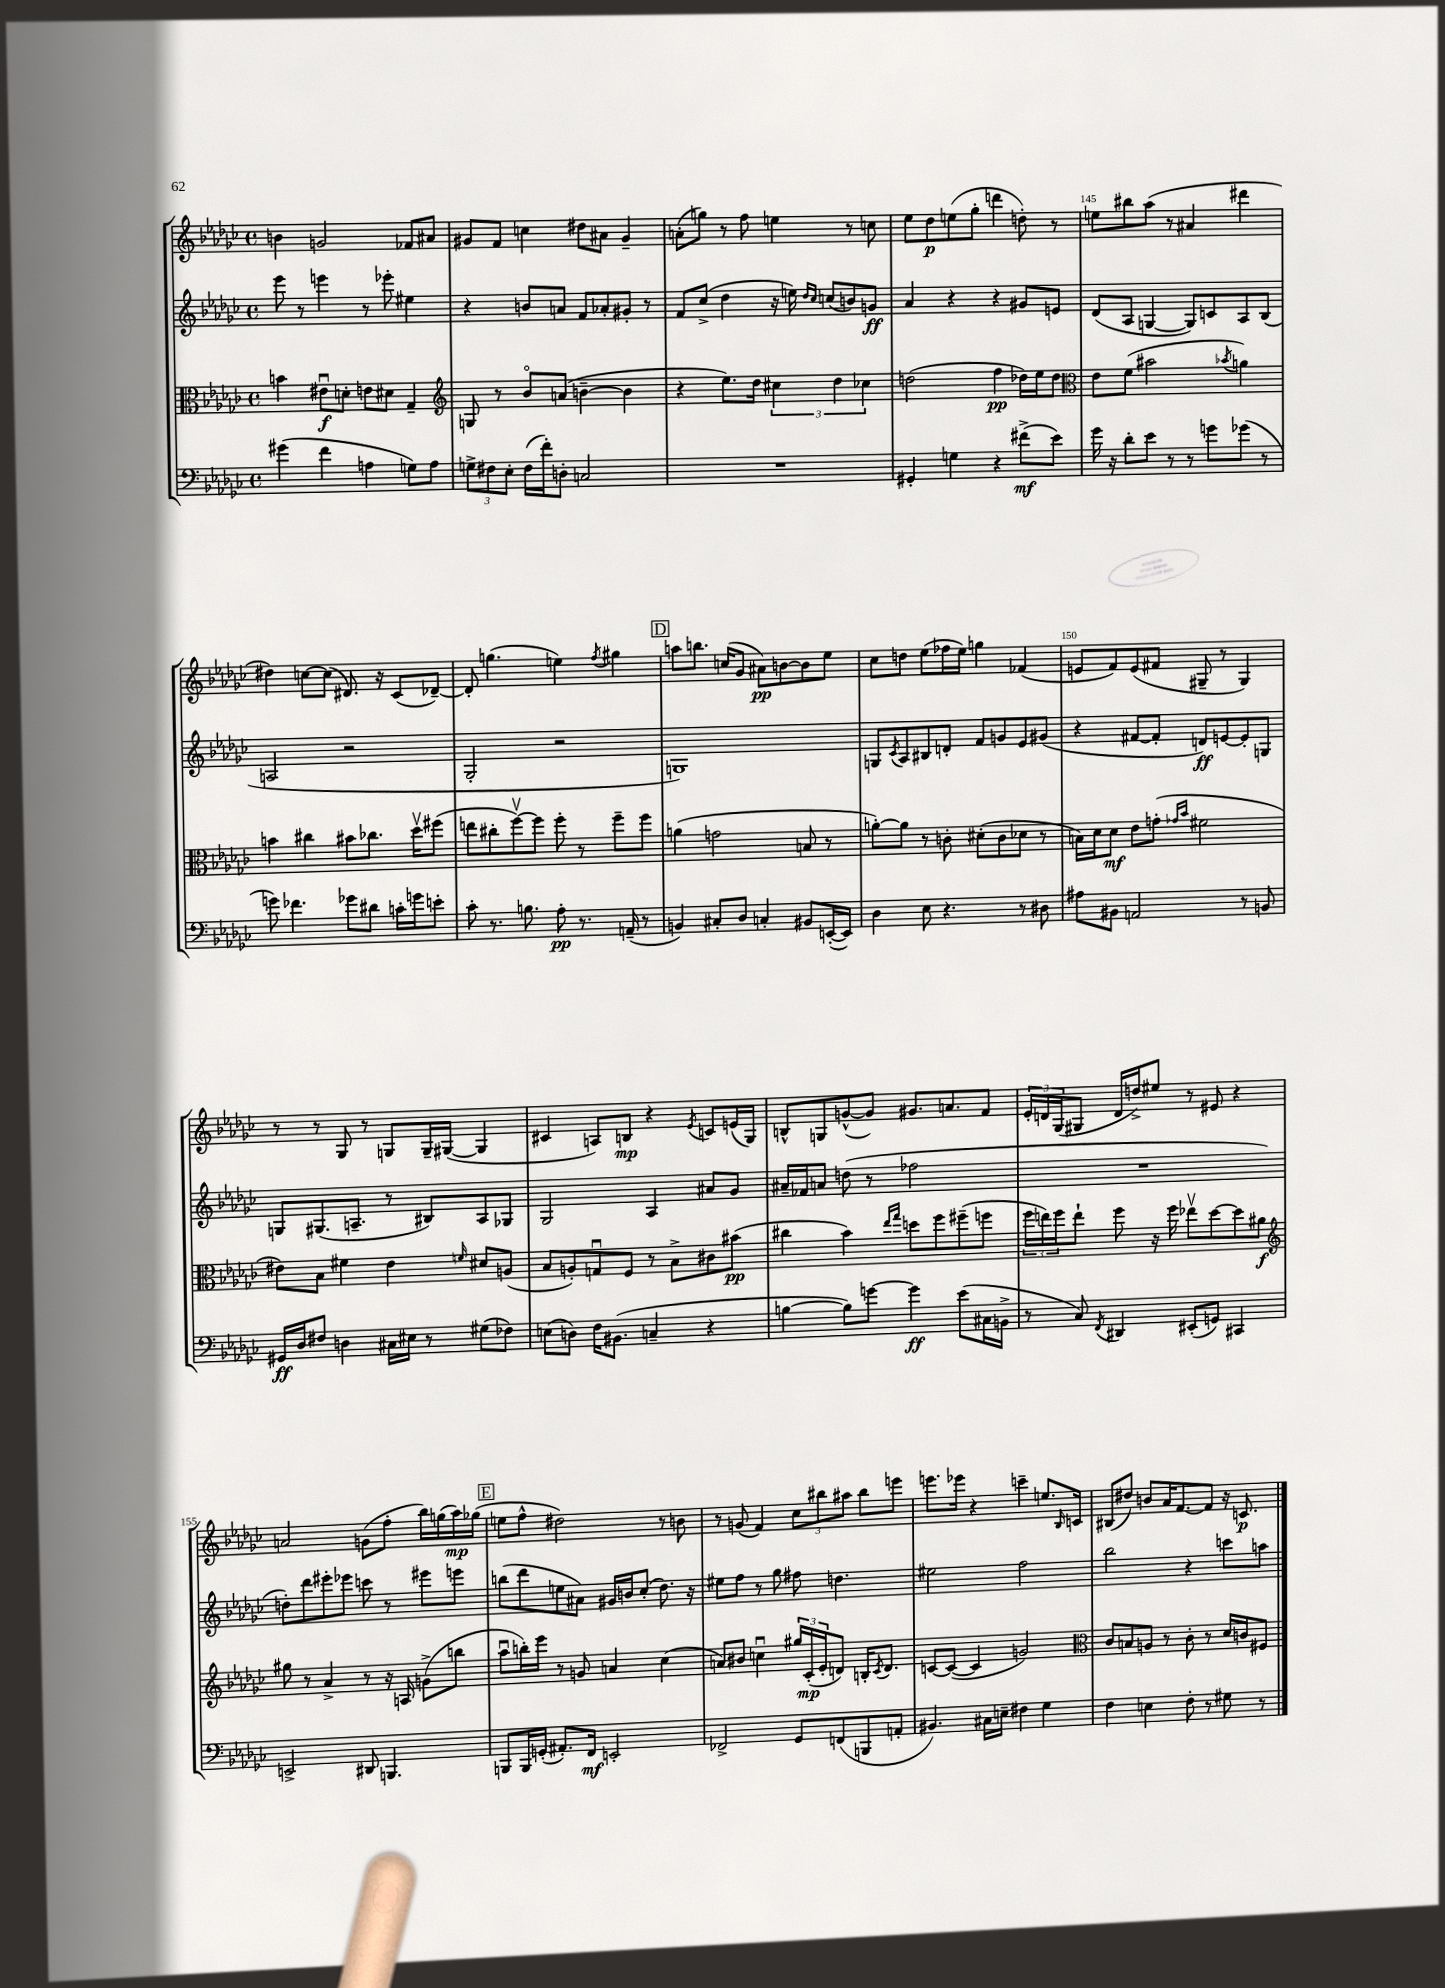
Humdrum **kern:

**kern	**dynam	**kern	**dynam	**kern	**dynam	**kern	**dynam
*part4	*part4	*part3	*part3	*part2	*part2	*part1	*part1
*staff4	*staff4	*staff3	*staff3	*staff2	*staff2	*staff1	*staff1
*clefF4	*	*clefC3	*	*clefG2	*	*clefG2	*
*k[b-e-a-d-g-c-]	*	*k[b-e-a-d-g-c-]	*	*k[b-e-a-d-g-c-]	*	*k[b-e-a-d-g-c-]	*
*M4/4	*	*M4/4	*	*M4/4	*	*M4/4	*
*met(c)	*	*met(c)	*	*met(c)	*	*met(c)	*
=141	=141	=141	=141	=141	=141	=141	=141
(4g#X\	.	4bn\	.	8eee-\	.	4bn\	.
.	.	.	.	8r	.	.	.
4f\	.	8e#Xu\L	f	4eeen\	.	2gn/	.
.	.	8dn'\J	.	.	.	.	.
4An\	.	8en\L	.	8r	.	.	.
.	.	8d#X\J	.	8eee-X'\	.	.	.
8Gn\L)	.	4G-~/	.	4ee#X\	.	8f-X/L	.
8A\J	.	.	.	.	.	8a#X/J	.
=142	=142	=142	=142	=142	=142	=142	=142
*	*	*clefG2	*	*	*	*	*
12Gn^\L	.	8Gn/	.	4r	.	8g#X/L	.
12F#X\	.	.	.	.	.	.	.
.	.	8r	.	.	.	8f/J	.
12E-'\J	.	.	.	.	.	.	.
(16F#\LL	.	8b-/L	.	8bn/L	.	4ccn\	.
16f'\J)	.	.	.	.	.	.	.
8Dn'\J	.	(8an/J	.	8an/J	.	.	.
2Cn/	.	[4bn~\	.	8f/L	.	8dd#X\L	.
.	.	.	.	8a-X'/	.	8a#X\J	.
.	.	4b\]	.	8g#X'/J	.	4g#~/	.
.	.	.	.	8r	.	.	.
=143	=143	=143	=143	=143	=143	=143	=143
1r	.	4r	.	8f/L	.	(8an'\L	.
.	.	.	.	(8cc-^/J	.	8ggn\J)	.
.	.	8.ee-\L)	.	4dd-\	.	8r	.
.	.	.	.	.	.	8ff\	.
.	.	16dd-\Jk	.	.	.	.	.
.	.	6cc#X\	.	16r	.	4een\	.
.	.	.	.	16een\)	.	.	.
.	.	.	.	16qqdd-/LL	.	.	.
.	.	.	.	16qqcc-/JJ	.	.	.
.	.	.	.	(8ccn/L	.	.	.
.	.	6dd-\	.	.	.	.	.
.	.	.	.	8bn/)	.	8r	.
.	.	6cc-X\	.	.	.	.	.
.	.	.	.	8gn/J	ff	8ccn\	.
=144	=144	=144	=144	=144	=144	=144	=144
4GG#X'/	.	(2ddn\	.	4a-/	.	8ee-\L	.
.	.	.	.	.	.	8dd-\	p
4Gn\	.	.	.	4r	.	(8een\	.
.	.	.	.	.	.	8gg-'\J	.
4r	.	4ff\	pp	4r	.	4dddn\	.
(8f#X^\L	mf	16dd-X\LL)	.	8g#X/L	.	8ddn'\)	.
.	.	16ee-\J	.	.	.	.	.
8e-\J)	.	8dd-\J	.	8en/J	.	8r	.
=145	=145	=145	=145	=145	=145	=145	=145
*	*	*clefC3	*	*	*	*	*
16g-\	.	8e-\L	.	(8d-/L	.	8een\L	.
16r	.	.	.	.	.	.	.
8d-'\L	.	(8f\J	.	8A-/J	.	8bb#X\	.
8e-\J	.	2b#X\	.	[4Gn/	.	(8aa-\J	.
8r	.	.	.	.	.	8r	.
8r	.	.	.	8G/L])	.	4a#X/	.
8gn\L	.	.	.	8cn/	.	.	.
.	.	8qb-X/	.	.	.	.	.
(8g-X\J	.	4an\)	.	8A-/	.	4ddd#X\	.
8r	.	.	.	(8B-/J	.	.	.
!!LO:LB:g=z
=146	=146	=146	=146	=146	=146	=146	=146
8gn\)	.	4bn\	.	2An/	.	4dd#X\)	.
4.f-X\	.	.	.	.	.	.	.
.	.	4cc#X\	.	.	.	[8ccn\L	.
.	.	.	.	.	.	(8cc\J]	.
8g-X\L	.	8b#X\L	.	2r	.	8.d#X/)	.
8d#X\J	.	8.cc-X\J	.	.	.	.	.
.	.	.	.	.	.	16r	.
16cn'\LL	.	.	.	.	.	(8c-/L	.
16gn\J	.	16dd-v\KL	.	.	.	.	.
8en'\J	.	(8ff#X\J	.	.	.	[8d-X~/J)	.
=147	=147	=147	=147	=147	=147	=147	=147
8c-'\	.	8een\L	.	2G-'/	.	8d-'/]	.
8.r	.	8cc#X'\	.	.	.	(4.ggn\	.
.	.	[8ffv\)	.	.	.	.	.
8.Bn\	.	.	.	.	.	.	.
.	.	8ff\J]	.	.	.	.	.
8A-'\	pp	8ff'\	.	2r	.	4een\)	.
8.r	.	8r	.	.	.	.	.
.	.	.	.	.	.	8qff/	.
.	.	8ff~\L	.	.	.	4gg#X\	.
(16AAn~/	.	.	.	.	.	.	.
8r	.	8ff\J	.	.	.	.	.
!!LO:REH:place=s1:t=D
=148	=148	=148	=148	=148	=148	=148	=148
4BBn/)	.	(4an\	.	1Gn)	.	8aan\L	.
.	.	.	.	.	.	8.bbn\J	.
8C#X'/L	.	2gn\	.	.	.	.	.
.	.	.	.	.	.	(16ccn/KL	.
8D-/J	.	.	.	.	.	8g-/J	.
4Cn'/	.	.	.	.	.	8a#X\L)	pp
.	.	.	.	.	.	[8bn\	.
8BB#X/L	.	8Bn/	.	.	.	8b\]	.
([16EEn'/L	.	8r	.	.	.	8ee-\J	.
16EE/JJ])	.	.	.	.	.	.	.
=149	=149	=149	=149	=149	=149	=149	=149
4D-\	.	[8an'\L)	.	8Gn/L	.	8cc-\L	.
.	.	.	.	8qc-/	.	.	.
.	.	8a\J]	.	8A-/	.	8ddn\J	.
8E-\	.	8r	.	8B#X/	.	(8ee-\L	.
4.r	.	8cn'\	.	8dn'/J	.	16ff-X\L	.
.	.	.	.	.	.	16ee-\JJ)	.
.	.	(8d#X'\L	.	8f/L	.	4ggn\	.
.	.	8c\	.	8gn/	.	.	.
8r	.	8d-X\J	.	8e-/	.	(4f-X/	.
8D#X\	.	8r	.	(8g#X/J	.	.	.
=150	=150	=150	=150	=150	=150	=150	=150
8A#X\L	.	16Bn\LL)	.	4r	.	8en/L	.
.	.	16d-\J	.	.	.	.	.
8BB#X\J	.	8d-\J	mf	.	.	8f/)	.
2AAn/	.	8e-\L	.	[8f#X/L	.	(8e/	.
.	.	(8gn'\J	.	8f#'/J]	.	8f#X/J	.
.	.	16qqg-X/LL	.	.	.	.	.
.	.	16qqb-/JJ	.	.	.	.	.
.	.	2f#X\	.	8dn/L)	ff	8G#X~/	.
.	.	.	.	[8en/	.	8r	.
8r	.	.	.	8e'/]	.	4G#/)	.
8BBn/	.	.	.	8Gn/J	.	.	.
!!LO:LB:g=z
=151	=151	=151	=151	=151	=151	=151	=151
16GG#X/LL	ff	8e#X\L)	.	8Gn/L	.	8r	.
16D-/J	.	.	.	.	.	.	.
8F#X/J	.	8B-\J	.	(8.G#X/	.	8r	.
4Dn\	.	4f#X\	.	.	.	8G-/	.
.	.	.	.	8.An~/J	.	.	.
.	.	.	.	.	.	8r	.
16C#X\LL	.	4e#\	.	8r	.	8Gn/L	.
16E#X\JJ	.	.	.	.	.	.	.
8r	.	.	.	8B#X/L)	.	16G~/L	.
.	.	.	.	.	.	([16G#X/JJ	.
.	.	16qqfn/	.	.	.	.	.
(8G#X\L	.	8d#X/L	.	8A/	.	4G#/]	.
8F-X\J)	.	(8An/J	.	8G-X/J	.	.	.
=152	=152	=152	=152	=152	=152	=152	=152
(8En\L	.	8B-/L	.	2G-/	.	4c#X/	.
8Dn\J)	.	8An'/)	.	.	.	.	.
16F\KL	.	8Gnu/	.	.	.	8An/L)	.
(8.BB#X\J	.	.	.	.	.	.	.
.	.	8F/J	.	.	.	8Bn/J	mp
4Cn~/	.	8r	.	4A-/	.	4r	.
.	.	8B-^\L	.	.	.	.	.
.	.	.	.	.	.	8qe-/	.
4r	.	8c#X\	.	8a#X/L	.	8cn/L	.
.	.	(8b#X\J	pp	8g-/J	.	(16en/L	.
.	.	.	.	.	.	16G-/JJ)	.
=153	=153	=153	=153	=153	=153	=153	=153
[4Bn\	.	4cc#X\	.	16a#X~/LL	.	8Bn^^/L	.
.	.	.	.	16f-X/J	.	.	.
.	.	.	.	8an/J	.	8Gn/	.
8B\L])	.	4b-\)	.	(8ddn\	.	([8gn^^/	.
[8gn\J	.	.	.	8r	.	8g/J])	.
.	.	16qqee-/LL	.	.	.	.	.
.	.	16qqgg-/JJ	.	.	.	.	.
4g\]	ff	8ddn\L	.	2ff-X\	.	8.g#X/L	.
.	.	8ff\	.	.	.	.	.
.	.	.	.	.	.	8.an/	.
(8e-\L	.	(8ff#X~\	.	.	.	.	.
16C#X\L	.	8ffn\J	.	.	.	8f/J	.
16BBn^\JJ	.	.	.	.	.	.	.
=154	=154	=154	=154	=154	=154	=154	=154
8r	.	24ff\LL	.	1r	.	24e-'/LL	.
.	.	24een\)	.	.	.	24dn/	.
.	.	24ff\J	.	.	.	(24G-/J	.
8C-/)	.	8ee`\J	.	.	.	8G#X/J	.
8qFF/	.	.	.	.	.	.	.
4DD#X/	.	8ff\	.	.	.	16d/LL	.
.	.	.	.	.	.	16ddn^/J)	.
.	.	16r	.	.	.	8ee#X/J	.
.	.	16ff\	.	.	.	.	.
(8EE#X'/L	.	8ee-Xv\L	.	.	.	8r	.
8GGn/J)	.	[8dd-\	.	.	.	8e#X/	.
4CC#X/	.	8dd-\]	.	.	.	4r	.
.	.	8a#X\J	f	.	.	.	.
!!LO:LB:g=z
=155	=155	=155	=155	=155	=155	=155	=155
*	*	*clefG2	*	*	*	*	*
2EEn^/	.	8gg#X\	.	8ddn'\L)	.	2an/	.
.	.	8r	.	8ddd-\	.	.	.
.	.	4a-^/	.	8eee#X'\	.	.	.
.	.	.	.	8eee-X\J	.	.	.
8DD#X/	.	8r	.	8cccn\	.	(8gn\L	.
4.BBBn/	.	16r	.	8r	.	8ff'\J	.
.	.	16An/	.	.	.	.	.
.	.	(8gn^\L	.	8eee#X\L	.	16bb-\LL)	.
.	.	.	.	.	.	(16ggn\	.
.	.	8bbn\J	.	8eeen\J	.	16aa-\)	mp
.	.	.	.	.	.	(16gg-X\JJ	.
!!LO:REH:place=s1:t=E
=156	=156	=156	=156	=156	=156	=156	=156
8BBBn/L	.	8aa-u\L	.	(8bbn\L	.	8een\L	.
16BBB/L	.	16bbn'\L)	.	8ddd-\	.	8ff^^\J	.
(16GGn'/JJ	.	16eee-\JJ	.	.	.	.	.
8.AA#X'/L)	.	8r	.	8een\	.	2dd#X\)	.
.	.	8gn/	.	8a#X\J)	.	.	.
16FF/Jk	mf	.	.	.	.	.	.
2EEn'/	.	4an/	.	16g#X/LL	.	.	.
.	.	.	.	16bn/J	.	.	.
.	.	.	.	(8cc-'/J	.	.	.
.	.	(4cc-\	.	8.dd-\)	.	8r	.
.	.	.	.	.	.	8bn\	.
.	.	.	.	16r	.	.	.
=157	=157	=157	=157	=157	=157	=157	=157
2FF-X^/	.	8an/L)	.	8ee#X\L	.	8r	.
.	.	8b#X/J	.	8ff\J	.	(8gn/	.
.	.	4ccnu\	.	8r	.	4f/)	.
.	.	.	.	8gg-\	.	.	.
8GG-/L	.	24gg#X/LL	.	8ff#X\	.	12cc-\L	.
.	.	(24c-'/	mp	.	.	.	.
.	.	24e-'/J	.	.	.	12bb#X\	.
(8FFn/	.	8dn/J)	.	4.ddn\	.	.	.
.	.	.	.	.	.	12aa#X\J	.
8BBBn/	.	16Bn'/KL	.	.	.	8bb#\L	.
.	.	8qc-/	.	.	.	.	.
.	.	8.d/J	.	.	.	.	.
8AAn'/J	.	.	.	.	.	8eeen\J	.
=158	=158	=158	=158	=158	=158	=158	=158
4.BB#X/)	.	[8cn/L	.	2ee#X\	.	8.eeen\L	.
.	.	(8c/J_	.	.	.	.	.
.	.	.	.	.	.	16eee-X\Jk	.
.	.	4c/]	.	.	.	4r	.
16C#X\LL	.	.	.	.	.	.	.
16En~\JJ	.	.	.	.	.	.	.
4F#X\	.	2gn/)	.	2ff\	.	4cccn~\	.
4G-\	.	.	.	.	.	8.een/L	.
.	.	.	.	.	.	16qqB-/	.
.	.	.	.	.	.	16cn/Jk	.
=159	=159	=159	=159	=159	=159	=159	=159
*	*	*clefC3	*	*	*	*	*
4F\	.	8c-/L	.	2bb-\	.	(8B#X/L	.
.	.	8Bn/	.	.	.	8dd#X/J)	.
4En\	.	8An/J	.	.	.	8bn/L	.
.	.	8r	.	.	.	16a-/K	.
.	.	.	.	.	.	[8.f/	.
8F'\	.	8c-'\	.	4r	.	.	.
8r	.	8r	.	.	.	8f/J]	.
8G#X\	.	16d-/LL	.	8cccn\L	.	16r	.
.	.	16cn/J	.	.	.	8.cn/	p
8r	.	8F#X/J	.	8aan\J	.	.	.
==	==	==	==	==	==	==	==
*-	*-	*-	*-	*-	*-	*-	*-
